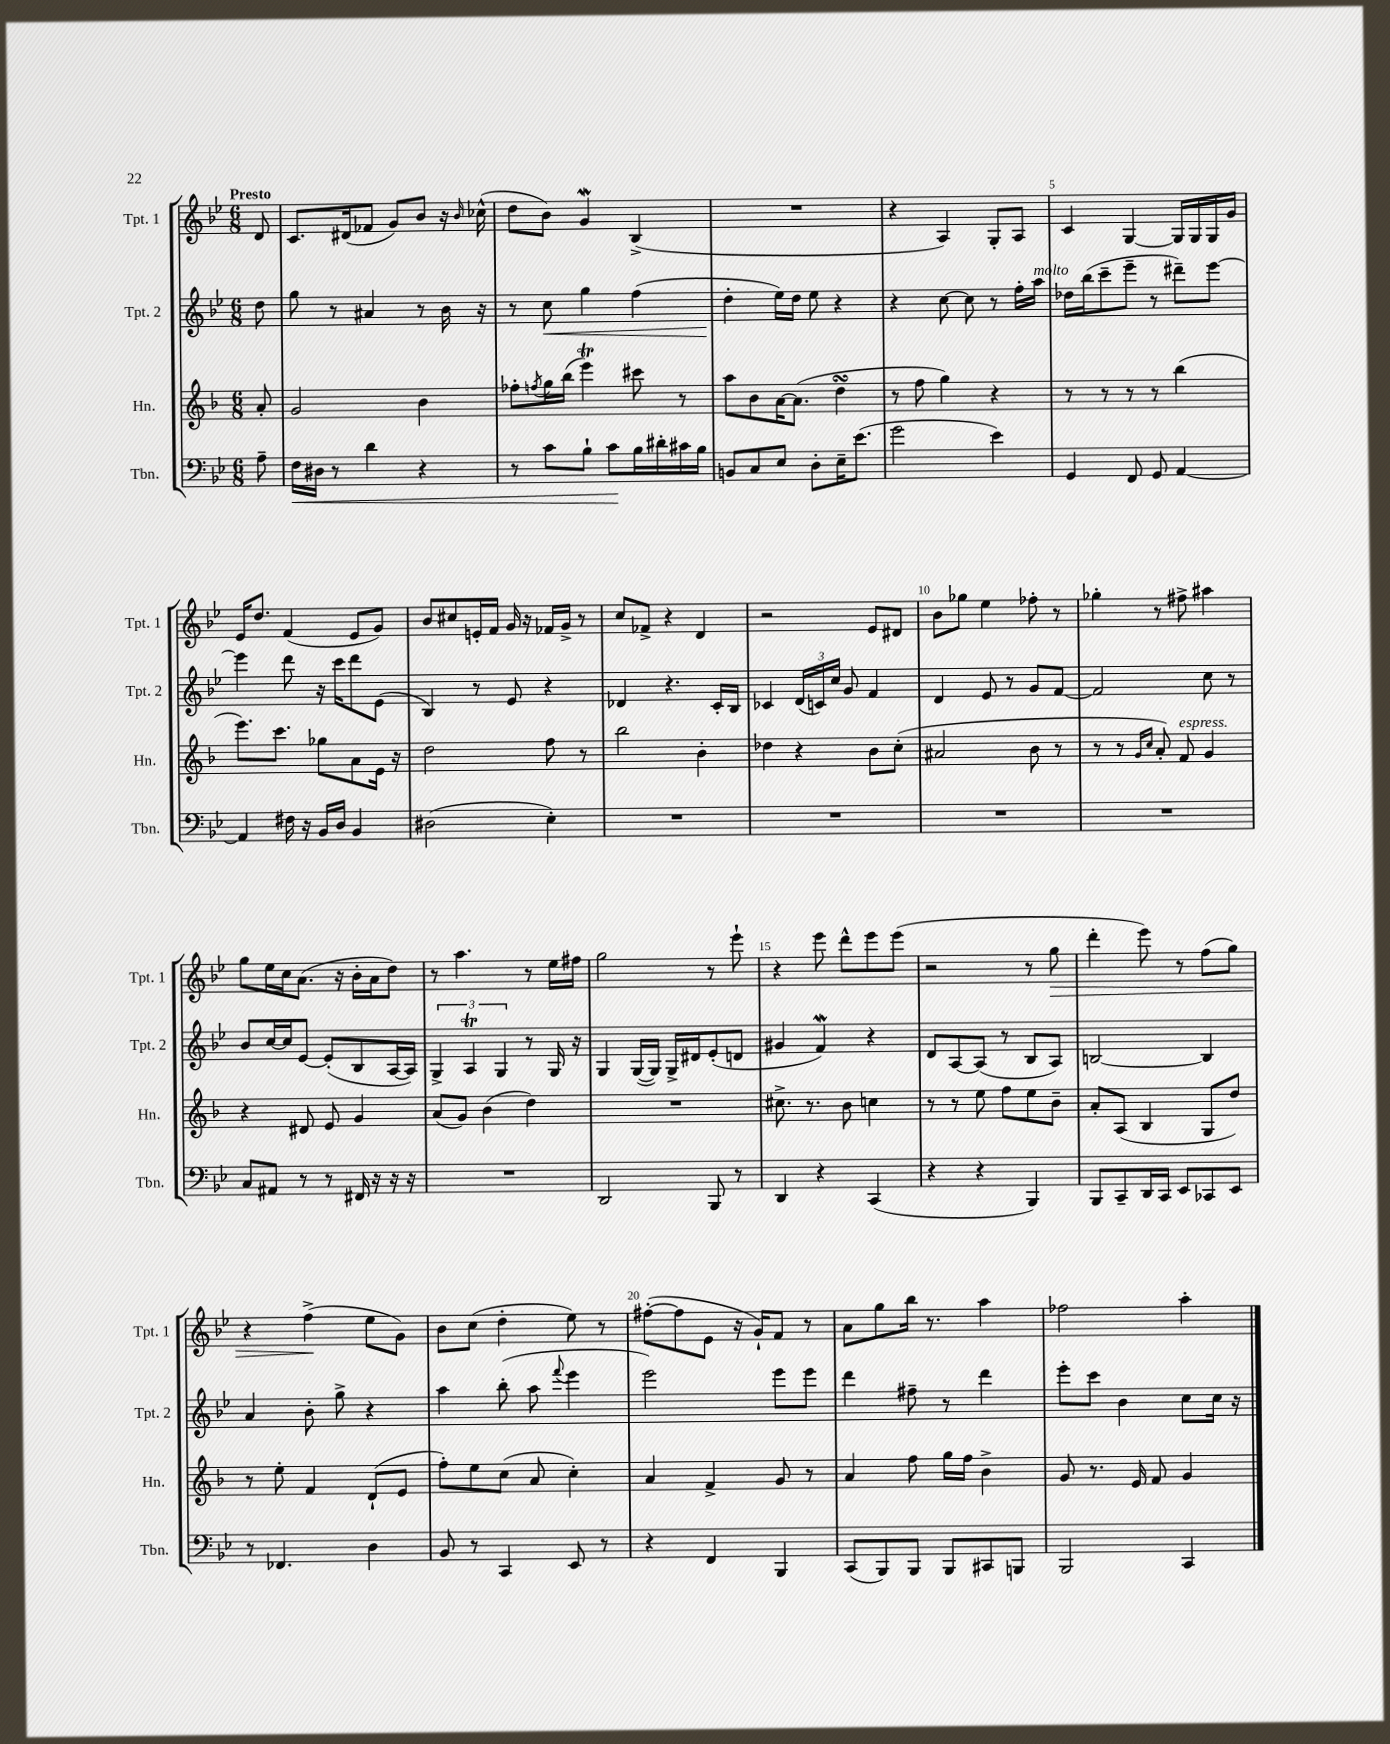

**kern	**dynam	**kern	**kern	**dynam	**kern	**dynam
*part4	*part4	*part3	*part2	*part2	*part1	*part1
*staff4	*staff4	*staff3	*staff2	*staff2	*staff1	*staff1
*I"Tbn.	*	*I"Hn.	*I"Tpt. 2	*	*I"Tpt. 1	*
*I'Tbn.	*	*I'Hn.	*I'Tpt. 2	*	*I'Tpt. 1	*
*clefF4	*	*clefG2	*clefG2	*	*clefG2	*
*k[b-e-]	*	*k[b-]	*k[b-e-]	*	*k[b-e-]	*
*M6/8	*	*M6/8	*M6/8	*	*M6/8	*
=	=	=	=	=	=	=
!	!	!	!	!	!LO:TX:a:B:t=Presto	!
8A~\	.	8a'/	8dd\	.	8d/	.
=1	=1	=1	=1	=1	=1	=1
!	!LO:HP:b	!	!	!	!	!
16F\LL	<	2g/	8gg\	.	8.c/L	.
16D#X\JJ	.	.	.	.	.	.
8r	.	.	8r	.	.	.
.	.	.	.	.	(16d#X/k	.
4d\	.	.	4a#X/	.	8f-X/J	.
.	.	.	.	.	8g/L)	.
4r	.	4b-\	8r	.	8b-/J	.
.	.	.	16b-\	.	16r	.
.	.	.	.	.	16qqb-/	.
.	.	.	16r	.	(16cc-X^^\	.
=2	=2	=2	=2	=2	=2	=2
8r	.	8ff-X'\L	8r	.	8dd\L	.
.	.	8qffn/	.	.	.	.
!	!	!	!	!LO:HP:b	!	!
8c\L	.	16gg\L	8cc\	<	8b-\J)	.
.	.	(16bb-\JJ	.	.	.	.
8B-`\J	.	4eeet\)	4gg\	.	4gW/	.
8c\L	.	.	.	.	.	.
16B-\L	[	8ccc#X\	(4ff\	.	(4B-^/	.
16d#X'\	.	.	.	.	.	.
16c#X\	.	8r	.	.	.	.
16B-\JJ	.	.	.	.	.	.
=3	=3	=3	=3	=3	=3	=3
8BBn/L	.	8aa\L	4dd'\	.	2.r	.
8C/	.	8b-\	.	.	.	.
8E-/J	.	[16a\K	16ee-\LL)	[	.	.
.	.	(8.a\J]	16dd\JJ	.	.	.
8D'\L	.	.	8ee-\	.	.	.
16E-~\K	.	4ddsSSS\	4r	.	.	.
(8.e-\J	.	.	.	.	.	.
=4	=4	=4	=4	=4	=4	=4
2g\	.	8r	4r	.	4r	.
.	.	8ff\	.	.	.	.
.	.	4gg\)	[8cc\	.	4A/)	.
.	.	.	8cc\]	.	.	.
4e-\)	.	4r	8r	.	8G'/L	.
.	.	.	16ff'\LL	.	8A/J	.
!	!	!	!LO:TX:a:i:t=molto	!	!	!
.	.	.	16aa\JJ	.	.	.
=5	=5	=5	=5	=5	=5	=5
4GG/	.	8r	16dd-X\LL	.	4c/	.
.	.	.	(16bb-\J	.	.	.
.	.	8r	8ccc~\	.	.	.
8FF/	.	8r	8eee-~\J	.	[4G/	.
8GG/	.	8r	8r	.	.	.
[4AA/	.	(4bb-\	8ddd#X~\L)	.	16G/LL]	.
.	.	.	.	.	16G/	.
.	.	.	[8eee-\J	.	16G/	.
.	.	.	.	.	16g/JJ	.
!!LO:LB:g=z
=6	=6	=6	=6	=6	=6	=6
4AA/]	.	8.eee\L)	4eee-\]	.	16e-/KL	.
.	.	.	.	.	8.dd/J	.
.	.	8.ccc\J	.	.	.	.
16F#X\	.	.	8ddd\	.	(4f/	.
16r	.	.	.	.	.	.
16BB-/LL	.	8gg-X\L	16r	.	.	.
16D/JJ	.	.	16ccc\KL	.	.	.
4BB-/	.	8a\	8ddd\	.	8e-/L	.
.	.	16e\Jk	(8e-\J	.	8g/J)	.
.	.	16r	.	.	.	.
=7	=7	=7	=7	=7	=7	=7
(2D#X\	.	2dd\	4B-/)	.	8b-/L	.
.	.	.	.	.	8cc#X/	.
.	.	.	8r	.	16en'/L	.
.	.	.	.	.	16f/JJ	.
.	.	.	8e-/	.	16g/	.
.	.	.	.	.	16r	.
4E-'\)	.	8ff\	4r	.	16f-X/LL	.
.	.	.	.	.	16g^/JJ	.
.	.	8r	.	.	8r	.
=8	=8	=8	=8	=8	=8	=8
2.r	.	2bb-\	4d-X/	.	8cc/L	.
.	.	.	.	.	8f-X^/J	.
.	.	.	4.r	.	4r	.
.	.	4b-'\	.	.	4d/	.
.	.	.	16c'/LL	.	.	.
.	.	.	16B-/JJ	.	.	.
=9	=9	=9	=9	=9	=9	=9
2.r	.	4dd-X\	4c-X/	.	2r	.
.	.	4r	(24d/LL	.	.	.
.	.	.	24cn/)	.	.	.
.	.	.	24cc/JJ	.	.	.
.	.	.	8g/	.	.	.
.	.	8b-\L	4f/	.	8e-/L	.
.	.	(8cc'\J	.	.	8d#X/J	.
=10	=10	=10	=10	=10	=10	=10
2.r	.	2a#X/	4d/	.	8b-\L	.
.	.	.	.	.	8gg-X\J	.
.	.	.	8e-/	.	4ee-\	.
.	.	.	8r	.	.	.
.	.	8b-\	8g/L	.	8ff-X'\	.
.	.	8r	[8f/J	.	8r	.
=11	=11	=11	=11	=11	=11	=11
2.r	.	8r	2f/]	.	4gg-X'\	.
.	.	8r	.	.	.	.
.	.	16qqg/LL	.	.	.	.
.	.	16qqcc/JJ	.	.	.	.
.	.	8a'/)	.	.	8r	.
!	!	!LO:TX:a:i:t=espress.	!	!	!	!
.	.	8f/	.	.	8ff#X^\	.
.	.	4g/	8cc\	.	4aa#X\	.
.	.	.	8r	.	.	.
!!LO:LB:g=z
=12	=12	=12	=12	=12	=12	=12
8C/L	.	4r	8b-/L	.	8gg\L	.
8AA#X/J	.	.	[16cc/L	.	16ee-\L	.
.	.	.	16cc/J]	.	16cc\J	.
8r	.	8d#X/	[8e-/J	.	(8.a\J	.
8r	.	8e/	(8e-'/L]	.	.	.
.	.	.	.	.	16r	.
16FF#X/	.	4g/	8B-/	.	16b-'\LL	.
16r	.	.	.	.	16a\J	.
16r	.	.	[16A/L	.	8dd\J)	.
16r	.	.	16A/JJ])	.	.	.
=13	=13	=13	=13	=13	=13	=13
2.r	.	(8a/L	6G^/	.	8r	.
.	.	8g/J)	.	.	4.aa\	.
.	.	.	6At/	.	.	.
.	.	(4b-\	.	.	.	.
.	.	.	6G/	.	.	.
.	.	4dd\)	8r	.	8r	.
.	.	.	16G/	.	16ee-\LL	.
.	.	.	16r	.	16ff#X\JJ	.
=14	=14	=14	=14	=14	=14	=14
2DD/	.	2.r	4G/	.	2gg\	.
.	.	.	([16G/LL	.	.	.
.	.	.	16G/JJ])	.	.	.
.	.	.	16G^/LL	.	.	.
.	.	.	16d#X/J	.	.	.
8BBB-/	.	.	(8e-'/	.	8r	.
8r	.	.	8dn/J	.	8eee-`\	.
=15	=15	=15	=15	=15	=15	=15
4DD/	.	8.cc#X^\	4g#X/	.	4r	.
.	.	8.r	.	.	.	.
4r	.	.	4fW/)	.	8eee-\	.
.	.	8b-\	.	.	8ddd^^\L	.
(4CC/	.	4ccn\	4r	.	8eee-\	.
.	.	.	.	.	(8eee-\J	.
=16	=16	=16	=16	=16	=16	=16
4r	.	8r	8d/L	.	2r	.
.	.	8r	[8A/	.	.	.
4r	.	8ee\	(8A/J]	.	.	.
.	.	8ff\L	8r	.	.	.
4BBB-/)	.	8ee\	8B-/L	.	8r	.
!	!	!	!	!	!	!LO:HP:b
.	.	8b-~\J	8A/J)	.	8gg\	>
=17	=17	=17	=17	=17	=17	=17
8BBB-/L	.	8a'/L	[2Bn/	.	4ddd'\	.
8CC~/	.	(8A/J	.	.	.	.
16DD/L	.	4B-/	.	.	8eee-\)	.
16CC/JJ	.	.	.	.	.	.
8EE-/L	.	.	.	.	8r	.
8CC-X/	.	8G/L	4B/]	.	(8ff\L	.
8EE-/J	.	8dd/J)	.	.	8gg\J)	.
!!LO:LB:g=z
=18	=18	=18	=18	=18	=18	=18
8r	.	8r	4a/	.	4r	.
4.FF-X/	.	8ee'\	.	.	.	.
.	.	4f/	8b-'\	.	(4ff^\	.
.	.	.	8gg^\	.	.	.
4D\	.	(8d`/L	4r	.	8ee-\L	]
.	.	8e/J	.	.	8g\J)	.
=19	=19	=19	=19	=19	=19	=19
8BB-/	.	8ff'\L)	4aa\	.	8b-\L	.
8r	.	8ee\	.	.	(8cc\J	.
4CC/	.	(8cc\J	(8bb-'\	.	4dd'\	.
.	.	8a/	8aa\	.	.	.
.	.	.	8qqfff/	.	.	.
8EE-/	.	4cc'\)	4eee-\	.	8ee-\)	.
8r	.	.	.	.	8r	.
=20	=20	=20	=20	=20	=20	=20
4r	.	4a/	2eee-\)	.	([8ff#X'\L	.
.	.	.	.	.	8ff#\]	.
4FF/	.	4f^/	.	.	8e-\J	.
.	.	.	.	.	16r	.
.	.	.	.	.	16g`/KL)	.
4BBB-/	.	8g/	8eee-\L	.	8f/J	.
.	.	8r	8eee-\J	.	8r	.
=21	=21	=21	=21	=21	=21	=21
(8CC/L	.	4a/	4ddd\	.	8a\L	.
8BBB-/)	.	.	.	.	8gg\	.
8BBB-/J	.	8ff\	8ff#X~\	.	16bb-\Jk	.
.	.	.	.	.	8.r	.
8BBB-/L	.	16gg\LL	8r	.	.	.
.	.	16ff\JJ	.	.	.	.
8CC#X/	.	4b-^\	4ddd\	.	4aa\	.
8BBBn/J	.	.	.	.	.	.
=22	=22	=22	=22	=22	=22	=22
2BBB-/	.	8g/	8eee-'\L	.	2ff-X\	.
.	.	8.r	8ccc\J	.	.	.
.	.	.	4b-\	.	.	.
.	.	16e/	.	.	.	.
.	.	8f/	.	.	.	.
4CC/	.	4g/	8cc\L	.	4aa'\	.
.	.	.	16cc\Jk	.	.	.
.	.	.	16r	.	.	.
==	==	==	==	==	==	==
*-	*-	*-	*-	*-	*-	*-
